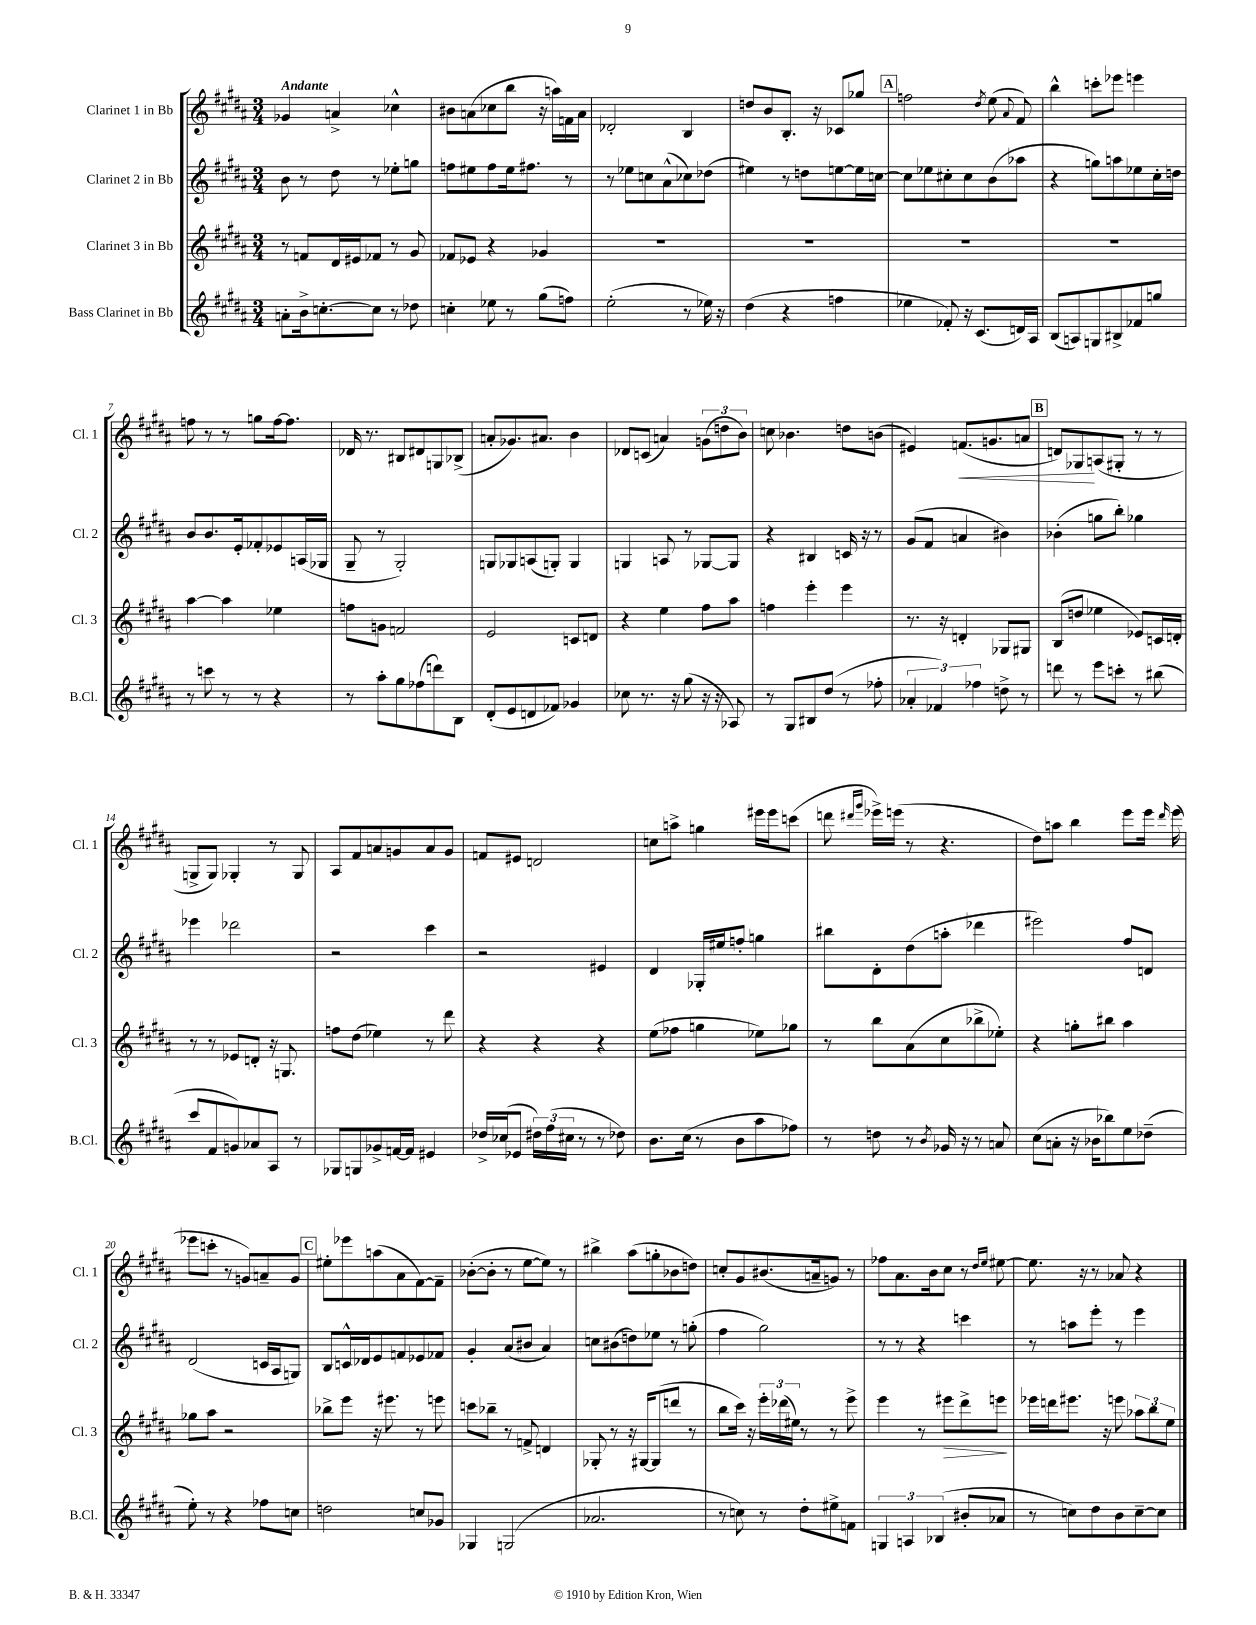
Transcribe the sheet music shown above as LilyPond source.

<<
\new StaffGroup <<
\new Staff = "s0" \with { instrumentName = "Clarinet 1 in Bb" shortInstrumentName = "Cl. 1" } {
    \clef treble \key b \major \numericTimeSignature \time 3/4 \tempo "Andante"
    \autoBeamOff ges'4 a'4-> ces''4-^ |
    bis'8[ a'8( ces''8 b''8] r16 a''16[) f'16 a'16] |
    des'2-. b4 |
    d''8[ b'8 b8.]-. r16 ces'8[ ges''8] |
    \mark \markup { \box "A" } f''2 \acciaccatura { dis''8 } e''8( \appoggiatura { ais'8 } fis'8) |
    b''4-^ c'''8[-. ees'''8] e'''4 |
    f''8 r8 r8 g''8[ f''16~ f''8.] |
    des'16 r8. bis8[ dis'8 g8 bes8]->( |
    a'8[-. ges'8.) ais'8.] b'4 |
    des'8[ c'8]( a'4) \tuplet 3/2 { g'8[( d''8 b'8]) } |
    c''8 bes'4. d''8[ b'8]( |
    eis'4) f'8.[\<( g'8. a'8] |
    \mark \markup { \box "B" } d'8[) ges8\! a8( gis8]-. r8 r8 |
    g8[-> g8]) ges4-. r8 ges8 |
    ais8[ fis'8 a'8 g'8 a'8 g'8] |
    f'8[ eis'8] d'2 |
    c''8[ a''8]-> g''4 eis'''16[ eis'''16 c'''8]( |
    d'''8 \grace { dis'''16[ gis'''16] } ees'''16[->) e'''16]( r8 r4. |
    dis''8[) a''8] b''4 e'''8[ e'''16] \grace { dis'''16 } e'''16( |
    ees'''8[ c'''8]-. r8 g'8[) a'8-- g'8] |
    \mark \markup { \box "C" } eis''8[-. ees'''8 a''8( ais'8 fis'8~) fis'8]-- |
    bes'8[~-.( bes'8]-. r8 e''8[~ e''8]) r8 |
    bis''4-> ais''8[( g''8-. bes'8 d''8]) |
    c''8[-. gis'8 bis'8.( a'16-- g'8]) r8 |
    fes''8[ ais'8. b'16 cis''8] r8 \grace { dis''16[ e''16] } eis''8~ |
    eis''8. r16 r8 aes'8 r4 \bar "|." |
}
\new Staff = "s1" \with { instrumentName = "Clarinet 2 in Bb" shortInstrumentName = "Cl. 2" } {
    \clef treble \key b \major \numericTimeSignature \time 3/4
    \autoBeamOff b'8 r8 dis''8 r8 ees''8[-. g''8] |
    f''8[ eis''8 f''8 eis''16 fis''8.] r8 |
    r8 ees''8[ c''8 ais'8-^( ces''8) des''8]( |
    eis''4) r8 d''8[ e''8~ e''16 c''16]~ |
    \mark \markup { \box "A" } c''8[ ees''8 cis''8-. cis''8 b'8( aes''8] |
    r4 g''8[) a''8 ees''8 cis''16-. d''16] |
    b'8[ b'8. e'16-. fes'8-. ees'8 a16( ges16] |
    gis8-- r8 gis2-.) |
    g8[ ges8 a8( g8]-.) g4 |
    g4 a8 r8 ges8[~ ges8] |
    r4 bis4 c'16 r16 r8 |
    gis'8[( fis'8] a'4 bis'4) |
    \mark \markup { \box "B" } bes'4-.( g''8[ b''8]-.) ges''4 |
    ees'''4 des'''2 |
    r2 cis'''4 |
    r2 eis'4 |
    dis'4 ges16[-. eis''16 f''8]-. g''4 |
    bis''8[ dis'8-. dis''8( a''8]-. des'''4 |
    eis'''2) fis''8[ d'8] |
    dis'2( c'16[ ais16 g8]) |
    \mark \markup { \box "C" } b8[ c'16-^ des'16 e'8 f'8 ees'8 fes'8] |
    gis'4-. ais'8[( bis'8] ais'4) |
    c''8[ bis'8( d''8) ees''8] r8 g''8-.( |
    fis''4 gis''2) |
    r8 r8 r4 c'''4 |
    r8 a''8[ e'''8]-. r8 e'''4 \bar "|." |
}
\new Staff = "s2" \with { instrumentName = "Clarinet 3 in Bb" shortInstrumentName = "Cl. 3" } {
    \clef treble \key b \major \numericTimeSignature \time 3/4
    \autoBeamOff r8 f'8[ dis'16 eis'16 fes'8] r8 gis'8 |
    fes'8[ ees'8] r4 ges'4 |
    R2. |
    R2. |
    \mark \markup { \box "A" } R2. |
    R2. |
    ais''4~ ais''4 ees''4 |
    f''8[ g'8] f'2 |
    e'2 c'8[ d'8] |
    r4 e''4 fis''8[ ais''8] |
    f''4 e'''4-. e'''4 |
    r8. r16 d'4-. ges8[ gis8] |
    \mark \markup { \box "B" } b8[( d''8] ees''4 ees'8[) c'16 d'16]-. |
    r8 r8 ees'8[ d'8]-. r16 g8. |
    f''8[ dis''8]( ees''4) r8 dis'''8 |
    r4 r4 r4 |
    e''8[( fes''8] g''4 ees''8[) ges''8] |
    r8 b''8[ ais'8( cis''8 bes''8-> ees''8]-.) |
    r4 g''8[-. bis''8] ais''4 |
    ges''8[ ais''8] r2 |
    \mark \markup { \box "C" } bes''8[-> e'''8] r16 eis'''8. r8 e'''8 |
    c'''8[ bes''8]-- r8 f'8-> d'4 |
    ges8-. r8 r16 gis16[~ gis8( d'''8] r8 |
    b''8[ cis'''16]) r16 \tuplet 3/2 { e'''16[-. des'''16( eis''16]) } r8 r8 e'''8-> |
    e'''4 r8 eis'''8[\> dis'''8-> e'''8]\! |
    ees'''16[ d'''16 eis'''8.] r16 e'''8 \tuplet 3/2 { aes''8[ b''8 e''8] } \bar "|." |
}
\new Staff = "s3" \with { instrumentName = "Bass Clarinet in Bb" shortInstrumentName = "B.Cl." } {
    \clef treble \key b \major \numericTimeSignature \time 3/4
    \autoBeamOff a'8[-. b'16-> c''8.~-. c''8] r8 des''8 |
    c''4-. ees''8 r8 gis''8[( f''8]) |
    e''2-.( r8 ees''16) r16 |
    dis''4( r4 f''4 |
    \mark \markup { \box "A" } ees''4 fes'8-.) r16 cis'8.[( d'16) ais16] |
    b8[( a8) g8 bis8-> fes'8 g''8] |
    r8 c'''8 r8 r8 r4 |
    r8 ais''8[-. gis''8 fes''8( d'''8) b8] |
    dis'8[-.( e'8 d'8 fes'8]) ges'4 |
    ces''8 r8. r16 gis''8( r16 r16 aes8) |
    r8 gis8[ bis8 dis''8]( r8 fes''8-. |
    \tuplet 3/2 { aes'4-. fes'4) fes''4 } d''8-> r8 |
    \mark \markup { \box "B" } d'''8 r8 e'''8[ c'''8]-. r8 bis''8( |
    cis'''8[ fis'8 g'8) aes'8 ais8] r8 |
    ges8[ g8 ges'8-> f'16~ f'16] eis'4 |
    des''16[-> ces''16( ees'8] \tuplet 3/2 { dis''16[) fis''16( cis''16] } r8 r8 des''8) |
    b'8.[ cis''16]( r8 b'8[ ais''8 fes''8]) |
    r8 d''8 r8 \acciaccatura { b'8 } ges'16 r16 r8 a'8 |
    cis''8[( a'8]-. r16 bes'16[ bes''8) e''8 des''8]--( |
    e''8-.) r8 r4 fes''8[ c''8] |
    \mark \markup { \box "C" } d''2 c''8[ ges'8] |
    ges4 g2( |
    aes'2. |
    r8 c''8) r8 dis''8[-. eis''8-> f'8] |
    \tuplet 3/2 { g4 a4 bes4( } bis'8[-. aes'8] |
    r8 c''8[) dis''8 b'8 c''8~-- c''8] \bar "|." |
}
>>
>>
